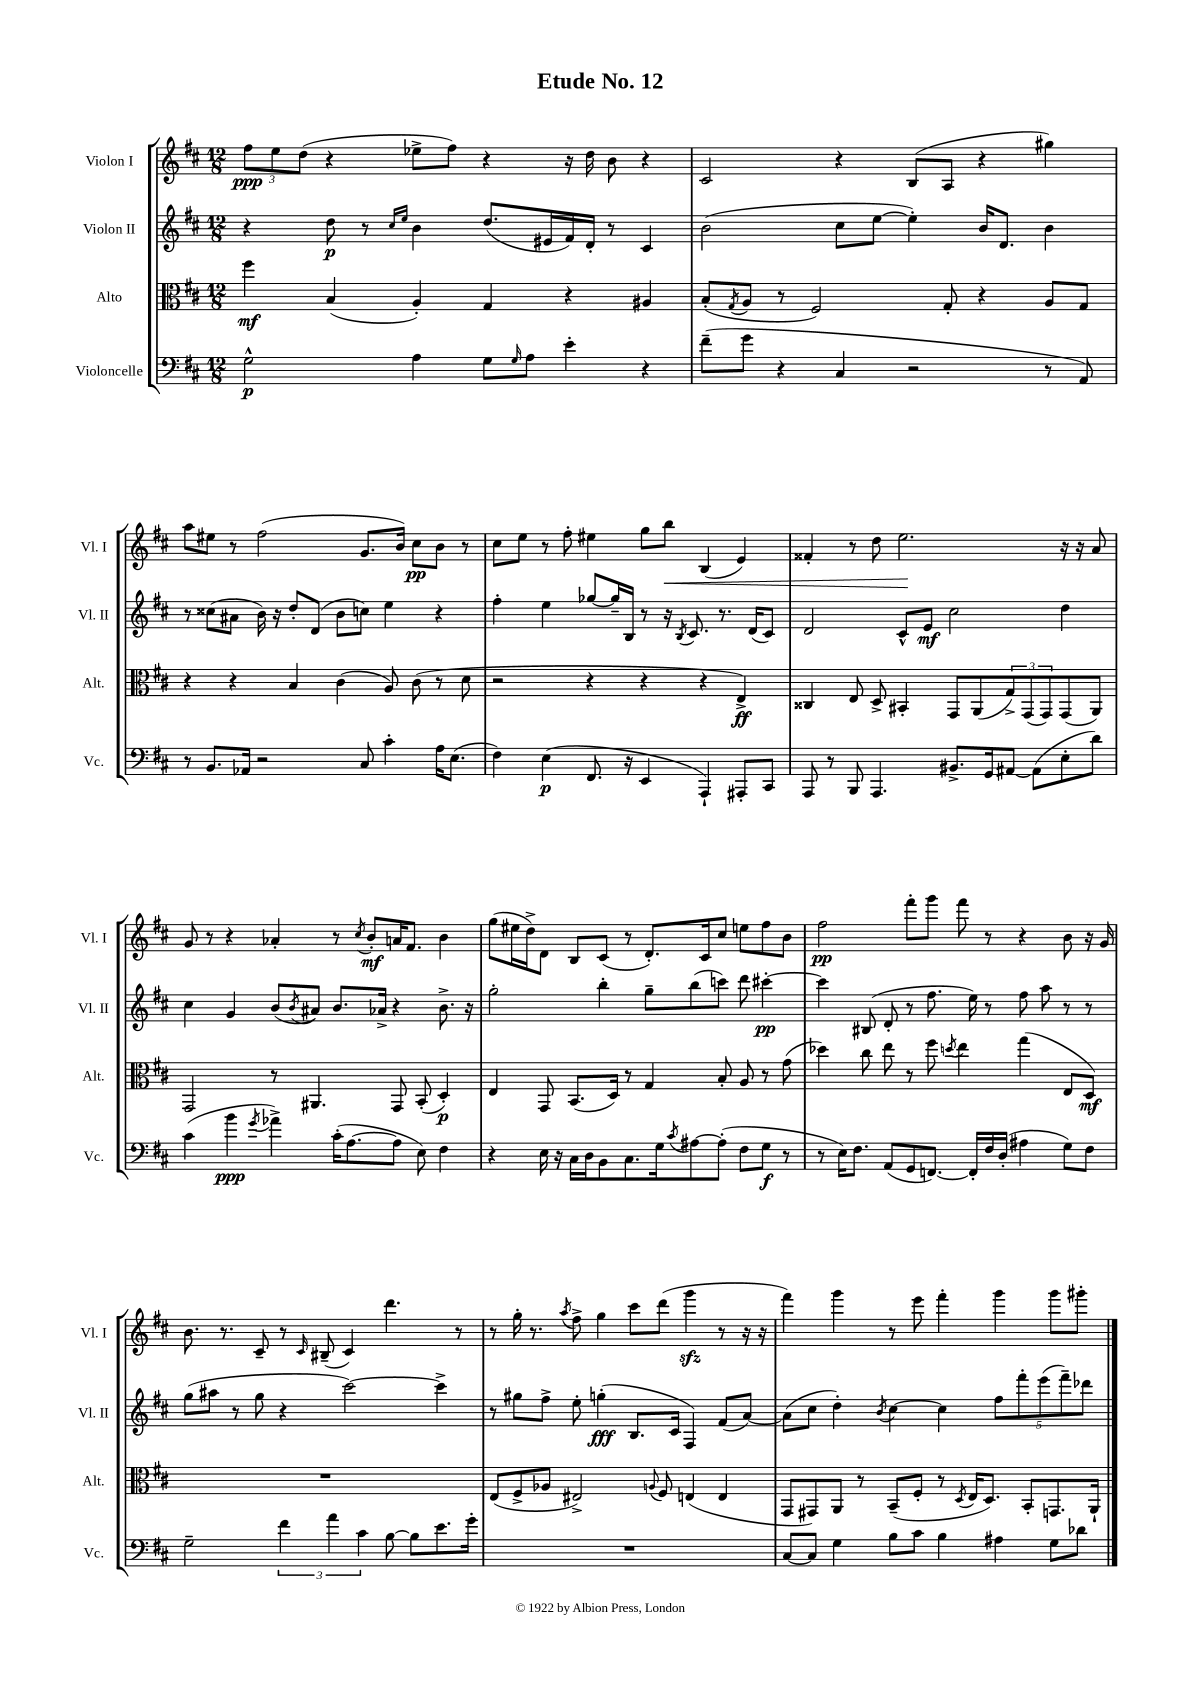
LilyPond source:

\header { title = "Etude No. 12" }
<<
\new StaffGroup <<
\new Staff = "s0" \with { instrumentName = "Violon I" shortInstrumentName = "Vl. I" } {
    \clef treble \key d \major \numericTimeSignature \time 12/8
    \tuplet 3/2 { fis''8\ppp e''8 d''8( } r4 ees''8-> fis''8) r4 r16 d''16 b'8 r4 |
    cis'2 r4 b8( a8 r4 gis''4) |
    a''8 eis''8 r8 fis''2( g'8. b'16) cis''8\pp b'8 r8 |
    cis''8 e''8 r8 fis''8-. eis''4 g''8 b''8\< b4( e'4) |
    fisis'4-. r8 d''8 e''2.\! r16 r16 a'8 |
    g'8 r8 r4 aes'4-. r8 \acciaccatura { cis''8 } b'8-.\mf a'16 fis'8. b'4 |
    g''8( eis''16 d''16->) d'8 b8 cis'8( r8 d'8.-.) cis'16 cis''8 e''8 fis''8 b'8 |
    fis''2\pp fis'''8-. g'''8 fis'''8 r8 r4 b'8 r16 g'16 |
    b'8. r8. cis'8-- r8 \grace { cis'16 } bis8--( cis'4) d'''4. r8 |
    r8 g''16-. r8. \acciaccatura { a''8 } fis''8-> g''4 cis'''8 d'''8( g'''4\sfz r8 r16 r16 |
    fis'''4) g'''4 r8 e'''8 fis'''4-. g'''4 g'''8 gis'''8-. \bar "|." |
}
\new Staff = "s1" \with { instrumentName = "Violon II" shortInstrumentName = "Vl. II" } {
    \clef treble \key d \major \numericTimeSignature \time 12/8
    r4 d''8\p r8 \grace { cis''16 e''16 } b'4 d''8.( eis'16 fis'16) d'16-. r8 cis'4 |
    b'2( cis''8 e''8~ e''4-.) b'16 d'8. b'4 |
    r8 cisis''8( ais'8 b'16) r16 d''8-. d'8( b'8 c''8) e''4 r4 |
    fis''4-. e''4 ges''8~ ges''16-- b16 r8 r16 \acciaccatura { b8 } cis'8. r8. d'16( cis'8) |
    d'2 cis'8-^ e'8\mf cis''2 d''4 |
    cis''4 g'4 b'8( \acciaccatura { b'8 } ais'8) b'8. aes'16-> r4 b'8.-> r16 |
    g''2-. b''4-. g''8-- b''8( c'''8) d'''8 cis'''4~-.\pp |
    cis'''4 bis8( d'8-. r8 fis''8. e''16) r8 fis''8 a''8 r8 r8 |
    g''8( ais''8 r8 g''8 r4 cis'''2~) cis'''4-> |
    r8 gis''8 fis''8-> e''8-. g''4-.\fff( b8. cis'16 fis4) fis'8( a'8~) |
    a'8( cis''8 d''4-.) \acciaccatura { b'8 } cis''4~ cis''4 \tuplet 5/4 { fis''8 fis'''8-. e'''8( fis'''8--) des'''8 } \bar "|." |
}
\new Staff = "s2" \with { instrumentName = "Alto" shortInstrumentName = "Alt." } {
    \clef alto \key d \major \numericTimeSignature \time 12/8
    fis''4\mf b4( a4-.) g4 r4 ais4 |
    b8-.( \acciaccatura { g8 } a8 r8 fis2) g8-. r4 a8 g8 |
    r4 r4 b4 cis'4( a8) cis'8( r8 d'8 |
    r2 r4 r4 r4 e4->\ff) |
    cisis4 e8 d8-> bis,4-. g,8 a,8( \tuplet 3/2 { g8->) g,8( g,8) } g,8( a,8) |
    g,2 r8 ais,4. g,8 b,8-.( d4-.\p) |
    e4 g,8 b,8.( d16) r8 g4 b8-. a8 r8 g'8( |
    des''4) cis''8 e''8 r8 fis''8 \acciaccatura { d''8 } e''4 g''4( e8 d8\mf) |
    R1. |
    e8( fis8-> aes8 eis2->) \appoggiatura { a8 } fis8 e4( e4 |
    g,8 gis,8) a,8 r8 b,8--( fis8-. r8 \acciaccatura { d8 } e16 d8.) b,8-. g,8. a,16-! \bar "|." |
}
\new Staff = "s3" \with { instrumentName = "Violoncelle" shortInstrumentName = "Vc." } {
    \clef bass \key d \major \numericTimeSignature \time 12/8
    g2-^\p a4 g8 \grace { g16 } a8 e'4-. r4 |
    fis'8--( g'8 r4 cis4 r2 r8 a,8) |
    r8 b,8. aes,16 r2 cis8 cis'4-. a16 e8.( |
    fis4) e4\p( fis,8. r16 e,4 a,,4-!) ais,,8-. cis,8 |
    a,,8 r8 b,,8 a,,4. bis,8.-> g,16 ais,8~ ais,8( e8-. d'8) |
    cis'4( b'4\ppp \acciaccatura { g'8 } aes'4->) cis'16-.( a8.~ a8 e8) fis4 |
    r4 e16 r16 cis16 d16 b,8 cis8. g16 \acciaccatura { cis'8 } ais8~ ais8-.( fis8 g8\f r8 |
    r8 e16) fis8. a,8( g,8 f,8.~) f,16-. fis16 d16-.( ais4 g8) fis8 |
    g2-- \tuplet 3/2 { fis'4 a'4 cis'4 } b8~ b8 e'8. g'16-. |
    R1. |
    cis8~ cis8 g4 b8 cis'8 b4 ais4 g8 des'8 \bar "|." |
}
>>
>>
\layout { \context { \Score \remove "Bar_number_engraver" } }
